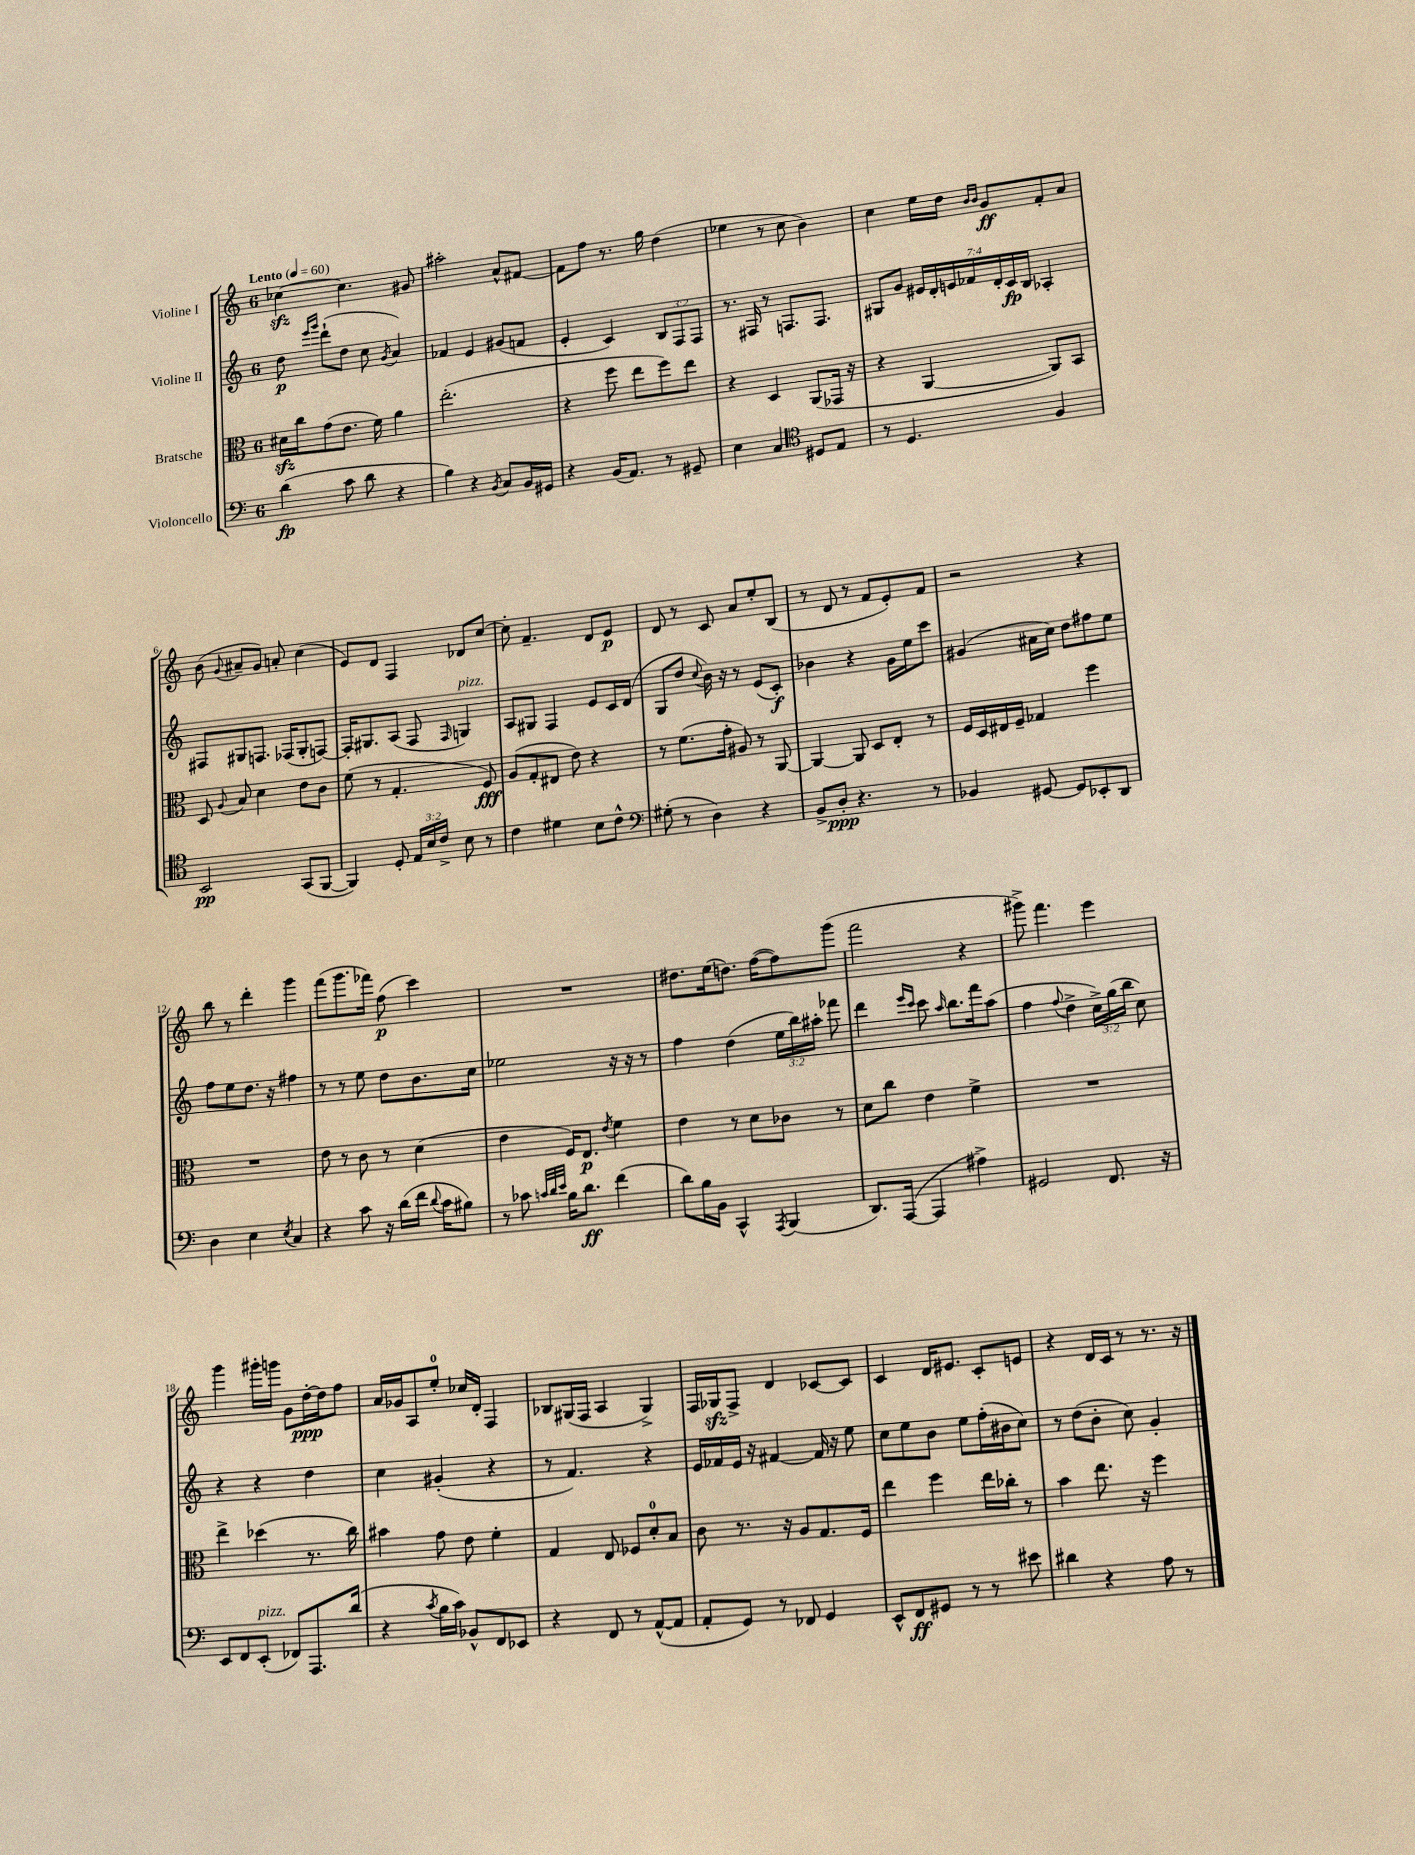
<<
\new StaffGroup <<
\new Staff = "s0" \with { instrumentName = "Violine I" } {
    \clef treble \key c \major \once \override Staff.TimeSignature.style = #'single-digit \time 6/8 \tempo "Lento" 4 = 60
    \autoBeamOff ces''4~\sfz ces''4. gis'8 |
    ais''2-. a'8[-^ fis'8]~ |
    fis'8[ f''8] r8. g''16 d''4( |
    ees''4 r8 c''8 b'4) |
    c''4 e''16[ d''16] \grace { b'16[ b'16] } g'8[\ff f'8-. a'8] |
    b'8( \appoggiatura { g'8 } ais'8[-- g'8]) a'8-. c''4( |
    e'8[) d'8] f4 des'8[ c''8]~ |
    c''8-. f'4.-- d'8[ e'8]\p |
    d'8 r8 c'8 a'8[ e''8-. b8]( |
    r8 d'8 r8 f'8[ e'8-.) f'8] |
    r2 r4 |
    b''8 r8 d'''4-. g'''4 |
    f'''8[( g'''8. fes'''16]) f''8\p( c'''4) |
    R2. |
    dis''8.[ e''16( d''8.]) f''16[~( f''8) g'''8]( |
    f'''2 r4 |
    gis'''8->) f'''4. e'''4 |
    g'''4 gis'''16[-. g'''16] g'8[ d''16~-.\ppp d''16 f''8] |
    a'16[ ges'16 a8 e''8]-0-. ces''16[ d'16]-. f4 |
    bes8[ gis16( f16] a4 gis4->) |
    f16[ ges16\sfz f8]-> d'4 ces'8[~ ces'8] |
    c'4 d'16[ eis'8.] c'8[-. e'8] |
    r4 d'16[ c'16] r8 r8. r16 \bar "|." |
}
\new Staff = "s1" \with { instrumentName = "Violine II" } {
    \clef treble \key c \major \once \override Staff.TimeSignature.style = #'single-digit \time 6/8 \override Staff.TupletNumber.text = #tuplet-number::calc-fraction-text
    \autoBeamOff d''8\p \grace { e'''16[ g'''16] } d'''8[-!( d''8] c''8 \acciaccatura { g'8 } a'4) |
    fes'4 e'4 gis'8[( f'8] |
    e'4-. c'4) \tuplet 3/2 { b8[ f8 f8] } |
    r8. fis16 r8 f8.[ f8.] |
    gis8[ g'8] \tuplet 7/4 { eis'16[ d'16-. e'16 fes'16 d'16-. c'16\fp b16] } aes4-. |
    fis8[ gis8 f8.] fes16[( gis8-. f8]~) |
    f16[-. gis8. a8]( f8 \grace { f16 } g4^\markup { \italic "pizz." }) |
    a8[ gis8] f4 e'8[ c'16 d'16]( |
    g8[ d''8] \appoggiatura { c''8 } b'16) r16 r8 e'8[( c'8]-.\f) |
    bes'4 r4 g'16[ e''16 c'''8] |
    gis'4( ais'16[ c''16]) d''8[ fis''8 e''8] |
    f''8[ e''8 d''8.] r16 fis''4 |
    r8 r8 e''8 d''8[ b'8. c''16] |
    ees''2 r16 r16 r8 |
    f''4 d''4( \tuplet 3/2 { e''16[ b''16) ais''16]-. } fes'''8 |
    d'''4 \grace { e'''16[ c'''16] } c'''8 \grace { a''16 } b''8.[ f'''16 a''8]( |
    f''4 \appoggiatura { f''8 } d''4-> \tuplet 3/2 { c''16[->) g''16( b''16] } c''8) |
    r4 r4 d''4 |
    c''4 gis'4-.( r4 |
    r8 f'4.) r4 |
    e'16[ fes'16 e'16] r16 fis'4~ fis'16 r16 e''8 |
    c''8[ e''8 b'8] e''8[ f''16-.( bis'16 c''8]) |
    r8 d''8[( b'8]-. c''8) g'4-. \bar "|." |
}
\new Staff = "s2" \with { instrumentName = "Bratsche" } {
    \clef alto \key c \major \once \override Staff.TimeSignature.style = #'single-digit \time 6/8
    \autoBeamOff dis'16[\sfz c''16 g'8( e'8.] f'16) a'4 |
    e''2.-.( |
    r4 f''8 e''8[ f''8) e''8] |
    r4 d4 a,8[( ges,16] r16 |
    r4 a,4~ a,8[) b,8] |
    d8 \appoggiatura { a8 } b8 d'4 e'8[ c'8] |
    f'8( r8 g4.-. f8\fff) |
    a8[( g8-. eis8] e'8) r4 |
    r8 f'8.[( g'16]-. ais8) r8 a,8~ |
    a,4~ a,8 d8[ e8]-. r8 |
    f16[ d16 eis16 f16]-- ges4 f''4 |
    R2. |
    e'8 r8 c'8 r8 d'4( |
    e'4 f16[) e8.]\p \acciaccatura { e'8 } f'4 |
    e'4 r8 d'8[ ces'8] r8 |
    d'8[ c''8] e'4 f'4-> |
    R2. |
    e''4-> des''4( r8. c''16) |
    bis'4 g'8 e'8 f'4-. |
    g4 e8 fes8[ d'8-0-. b8] |
    c'8 r8. r16 a8[ g8. f16] |
    e''4 f''4 e''16[ ces''16]-. r8 |
    b'4 e''8. r16 f''4 \bar "|." |
}
\new Staff = "s3" \with { instrumentName = "Violoncello" } {
    \clef bass \key c \major \once \override Staff.TimeSignature.style = #'single-digit \time 6/8 \override Staff.TupletNumber.text = #tuplet-number::calc-fraction-text
    \autoBeamOff d'4\fp( c'8 d'8 r4 |
    b4) r4 \acciaccatura { b,8 } c8[ b,16 gis,16] |
    r4 b,16[( a,8.]) r8 gis,8-- |
    e4 c4 \clef tenor dis8[ e8] |
    r8 d4. f4 |
    b,2\pp g,8[( f,8]~ |
    f,4) d8-. \tuplet 3/2 { e16[ b16 c'16]-> } b8 r8 |
    c'4 dis'4 b8[ c'8]-^ |
    \clef bass gis8-.( r8 d4) r4 |
    b,8[-> d8]-.\ppp r4. r8 |
    bes,4 gis,8~ gis,8[ ees,8-. d,8] |
    d4 e4 \acciaccatura { e8 } c4 |
    r4 c'8 r16 d'16[( f'16] \appoggiatura { d'8 } c'16[ bis8]) |
    r8 ces'8 \grace { c'32[ d'32 e'32] } b16[ d'8.]\ff f'4( |
    d'8[) b16 b,16] c,4-^ \acciaccatura { a,,8 } b,,4( |
    d,8.[) a,,16]~( a,,4 ais4->) |
    gis,2 f,8. r16 |
    e,8[ f,8 e,8]-.^\markup { \italic "pizz." }( fes,8[) a,,8. d'16]( |
    r4 \acciaccatura { c'8 } b16[ c'16]) bes,8[-^ f,8 ees,8] |
    r4 f,8 r8 a,8[~-^( a,8] |
    a,8[-. g,8]) r8 fes,8 g,4 |
    e,8[-^ f,8\ff gis,8] r8 r8 eis'8 |
    dis'4 r4 a8 r8 \bar "|." |
}
>>
>>
